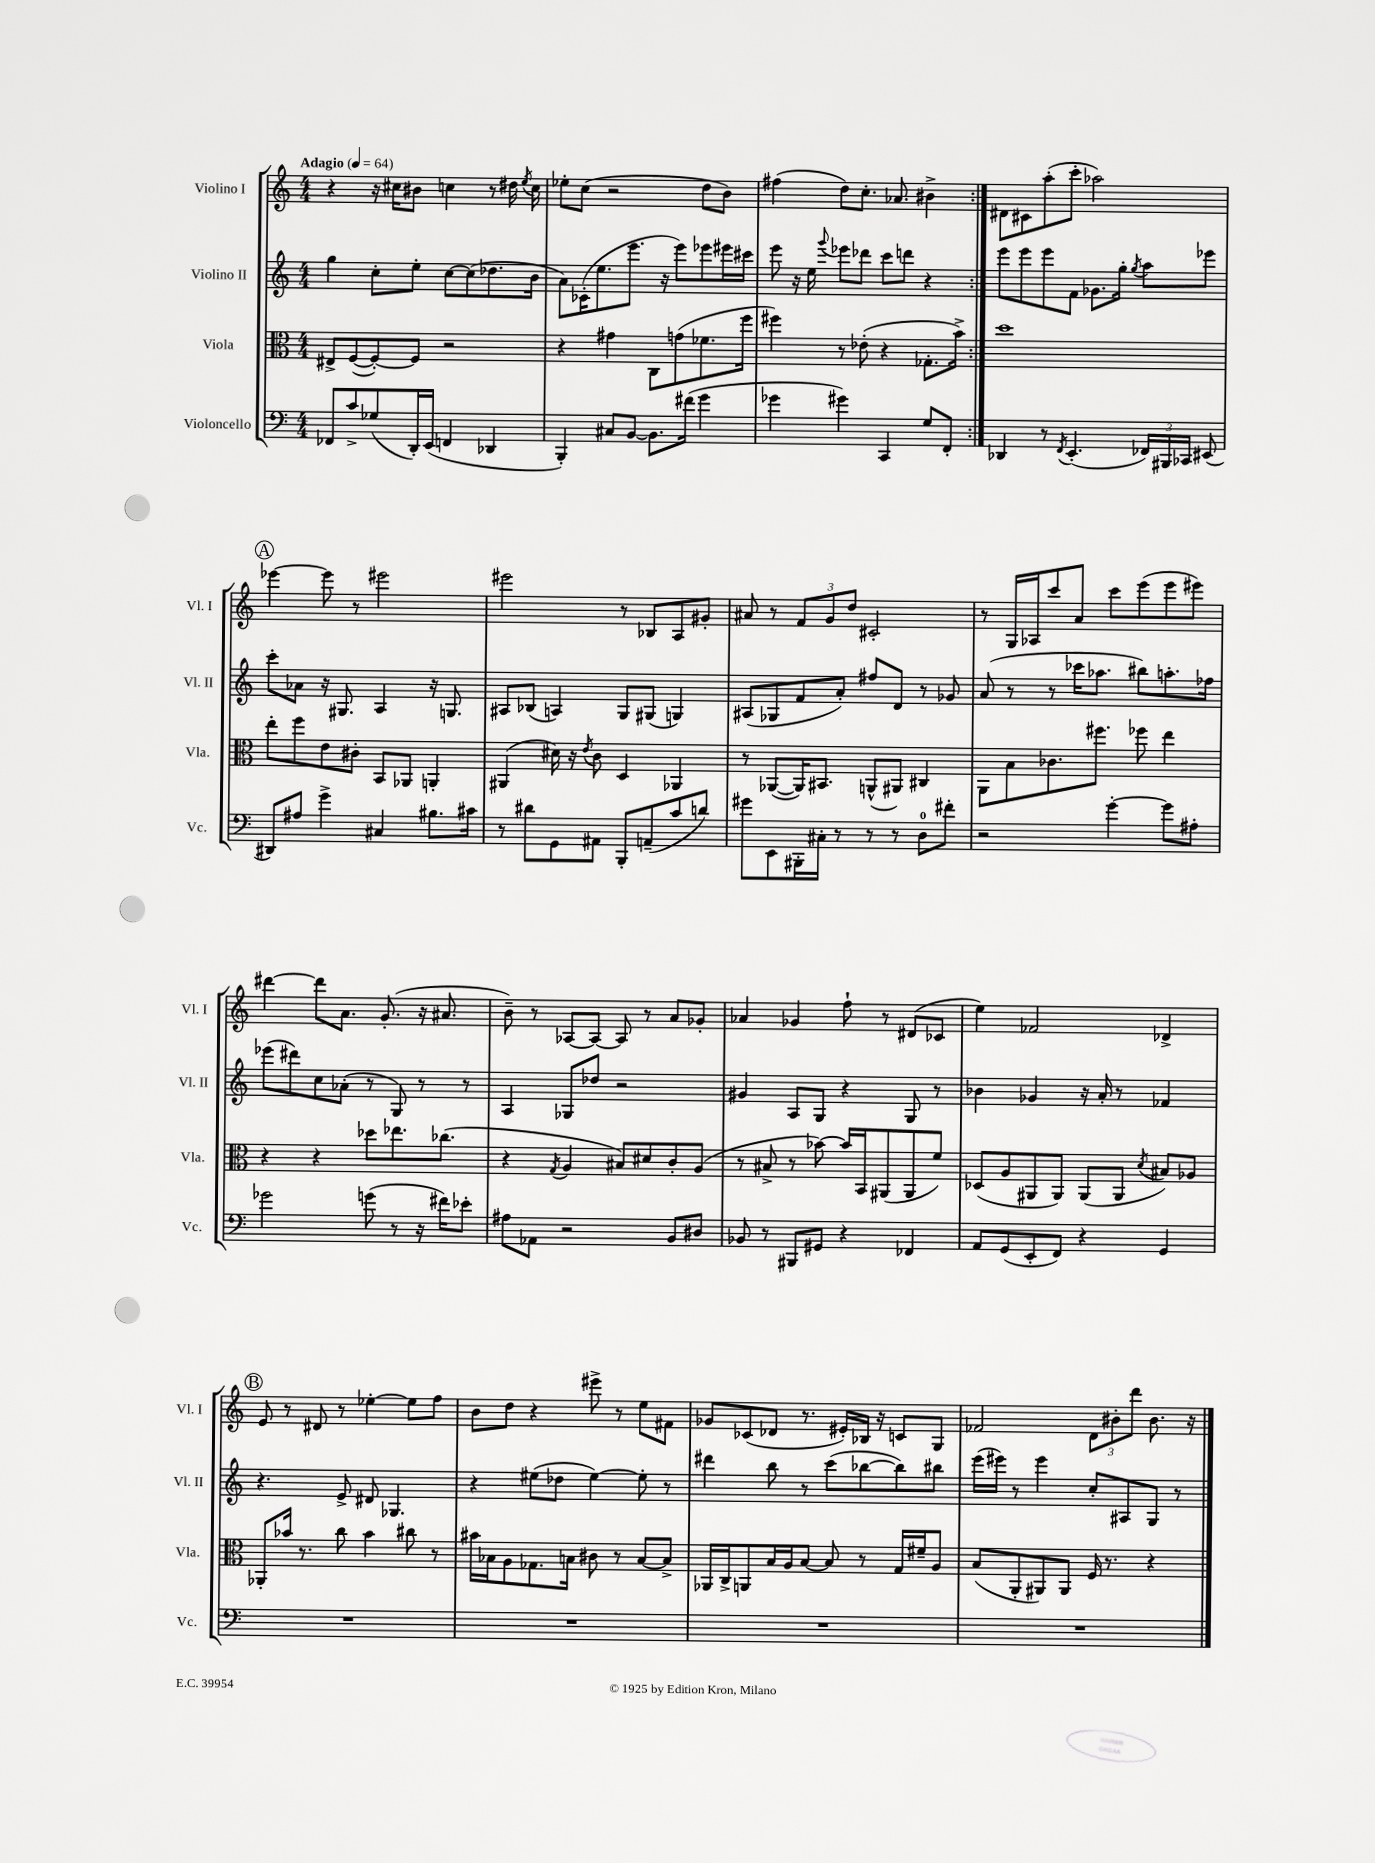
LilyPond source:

<<
\new StaffGroup <<
\new Staff = "s0" \with { instrumentName = "Violino I" shortInstrumentName = "Vl. I" } {
    \clef treble \key c \major \numericTimeSignature \time 4/4 \tempo "Adagio" 4 = 64
    \autoBeamOff \repeat volta 2 { r4 r16 cis''16[ bis'8] c''4 r8 dis''16 \acciaccatura { e''8 } c''16 |
    ees''8[-. c''8]( r2 d''8[ b'8]) |
    fis''4( d''8[) c''8.]-. aes'8. bis'4-> | }
    dis'8[ cis'8 a''8-.( c'''8]-. aes''2) |
    \mark \markup { \circle "A" } ees'''4~ ees'''8 r8 eis'''2 |
    eis'''2 r8 bes8[ a8 gis'8]-. |
    ais'8 r8 \tuplet 3/2 { f'8[ g'8 d''8] } cis'2-. |
    r8 g16[ aes16 c'''8 a'8] c'''8[ e'''8( e'''8 eis'''8]) |
    dis'''4~ dis'''8[ a'8.] g'8.-.( r16 ais'8. |
    b'8--) r8 aes8[~ aes8]~ aes8 r8 a'8[ ges'8]-. |
    aes'4 ges'4 f''8-! r8 dis'8[( ces'8] |
    e''4) fes'2 des'4-> |
    \mark \markup { \circle "B" } e'8 r8 dis'8 r8 ees''4~-. ees''8[ f''8] |
    b'8[ d''8] r4 eis'''8-> r8 e''8[ fis'8] |
    ges'8[ ces'8( des'8] r8. eis'16[-.) bes16] r16 c'8[ g8] |
    fes'2 \tuplet 3/2 { d'8[ bis'8-. d'''8] } bis'8. r16 \bar "|." |
}
\new Staff = "s1" \with { instrumentName = "Violino II" shortInstrumentName = "Vl. II" } {
    \clef treble \key c \major \numericTimeSignature \time 4/4
    \autoBeamOff \repeat volta 2 { g''4 c''8[-. e''8]-. c''8[~ c''8( des''8. b'16] |
    a'8[) ces'16-.( e''8. e'''8.] r16 e'''8[) ees'''8 eis'''16 cis'''16] |
    e'''8 r16 e''16 \appoggiatura { g'''8 } ees'''8[ des'''8] c'''8[ d'''8] r4 | }
    e'''8[ e'''8 e'''8 f'8] ges'8.[ g''16]-. \acciaccatura { g''8 } a''8[ ees'''8] |
    \mark \markup { \circle "A" } c'''8[-. aes'8] r16 gis8. a4 r16 g8. |
    ais8[ bes8]( a4) g8[ gis8]( g4) |
    ais8[( ges8 f'8 a'8]-.) fis''8[ d'8] r8 ges'8 |
    a'8( r8 r8 ces'''16[ aes''8.] bis''8[) a''8.-. fes''16] |
    ees'''8[( dis'''8) c''8 aes'8]-.( r8 g8) r8 r8 |
    a4 ges8[ des''8] r2 |
    gis'4 a8[ g8] r4 g8 r8 |
    bes'4 ges'4 r16 a'16-. r8 fes'4 |
    \mark \markup { \circle "B" } r4. e'8-> dis'8 ges4. |
    r4 eis''8[( des''8] eis''4~) eis''8-. r8 |
    dis'''4 b''8 r8 c'''8[( bes''8~ bes''8) bis''8] |
    e'''16[( eis'''16]) r8 eis'''4 c''8[-. ais8 g8] r8 \bar "|." |
}
\new Staff = "s2" \with { instrumentName = "Viola" shortInstrumentName = "Vla." } {
    \clef alto \key c \major \numericTimeSignature \time 4/4
    \autoBeamOff \repeat volta 2 { eis8[-> f8~( f8~-.) f8] r2 |
    r4 gis'4 c8[ g'8( fes'8. f''16] |
    fis''4) r8 ees'8-.( r4 ges8.[-. b'16]->) | }
    d''1 |
    \mark \markup { \circle "A" } e''8[-. f''8 e'8 cis'8]-. b,8[ aes,8] a,4-. |
    ais,4( dis'16) r16 \acciaccatura { e'8 } c'8 d4 aes,4 |
    r8 aes,8[~( aes,16) bis,8.] a,8[-^( ais,8]) cis4 |
    a,8[ b8 ces'8. fis''8.] fes''8 e''4 |
    r4 r4 des''8[ ees''8. ces''8.]( |
    r4 \acciaccatura { g8 } a4 bis8[) dis'8 c'8-. a8]( |
    r8 bis8-> r8 bes'8~) bes'16[ b,16 ais,8( ais,8 f'8]) |
    des8[( a8 ais,8 ais,8]) ais,8[( ais,8] \acciaccatura { d'8 } bis8[) aes8] |
    \mark \markup { \circle "B" } aes,8[-. bes'16] r8. c''8 bes'4 cis''8 r8 |
    bis'16[ bes16 a8 ges8. b16] cis'8 r8 b8[~ b8]-> |
    aes,16[ c16-> a,8 b16 a16 b8]~ b8 r8 g16[ fis'16-- a8] |
    b8[( a,8-. ais,8) ais,8] f16 r8. r4 \bar "|." |
}
\new Staff = "s3" \with { instrumentName = "Violoncello" shortInstrumentName = "Vc." } {
    \clef bass \key c \major \numericTimeSignature \time 4/4
    \autoBeamOff \repeat volta 2 { fes,8[ c'8-> ges8( d,16-.) e,16]( f,4 des,4 |
    b,,4-.) cis8[ b,8]~ b,8.[ fis'16]( g'4 |
    ges'4 gis'4) c,4 g8[ f,8]-. | }
    des,4 r8 \acciaccatura { f,8 } e,4.-.( \tuplet 3/2 { fes,16[) bis,,16 ces,16] } eis,8( |
    \mark \markup { \circle "A" } dis,8[) ais8] g'4-> cis4 bis8.[ cis'16] |
    r8 dis'8[ g,8 ais,8] b,,8[-. a,8--( c'8 d'8]) |
    gis'8[ e,8 bis,,16-. cis16]-. r8 r8 r8 d8[-0 fis'8]-. |
    r2 g'4~-. g'8[ ais8]-. |
    ges'2 g'8( r8 r16 fis'16[) ees'8]-. |
    ais8[ aes,8] r2 b,8[ dis8] |
    bes,8 r8 bis,,8[ gis,8] r4 fes,4 |
    a,8[ g,8( e,8-. f,8]) r4 g,4 |
    \mark \markup { \circle "B" } R1 |
    R1 |
    R1 |
    R1 \bar "|." |
}
>>
>>
\layout { \context { \Score \remove "Bar_number_engraver" } }
